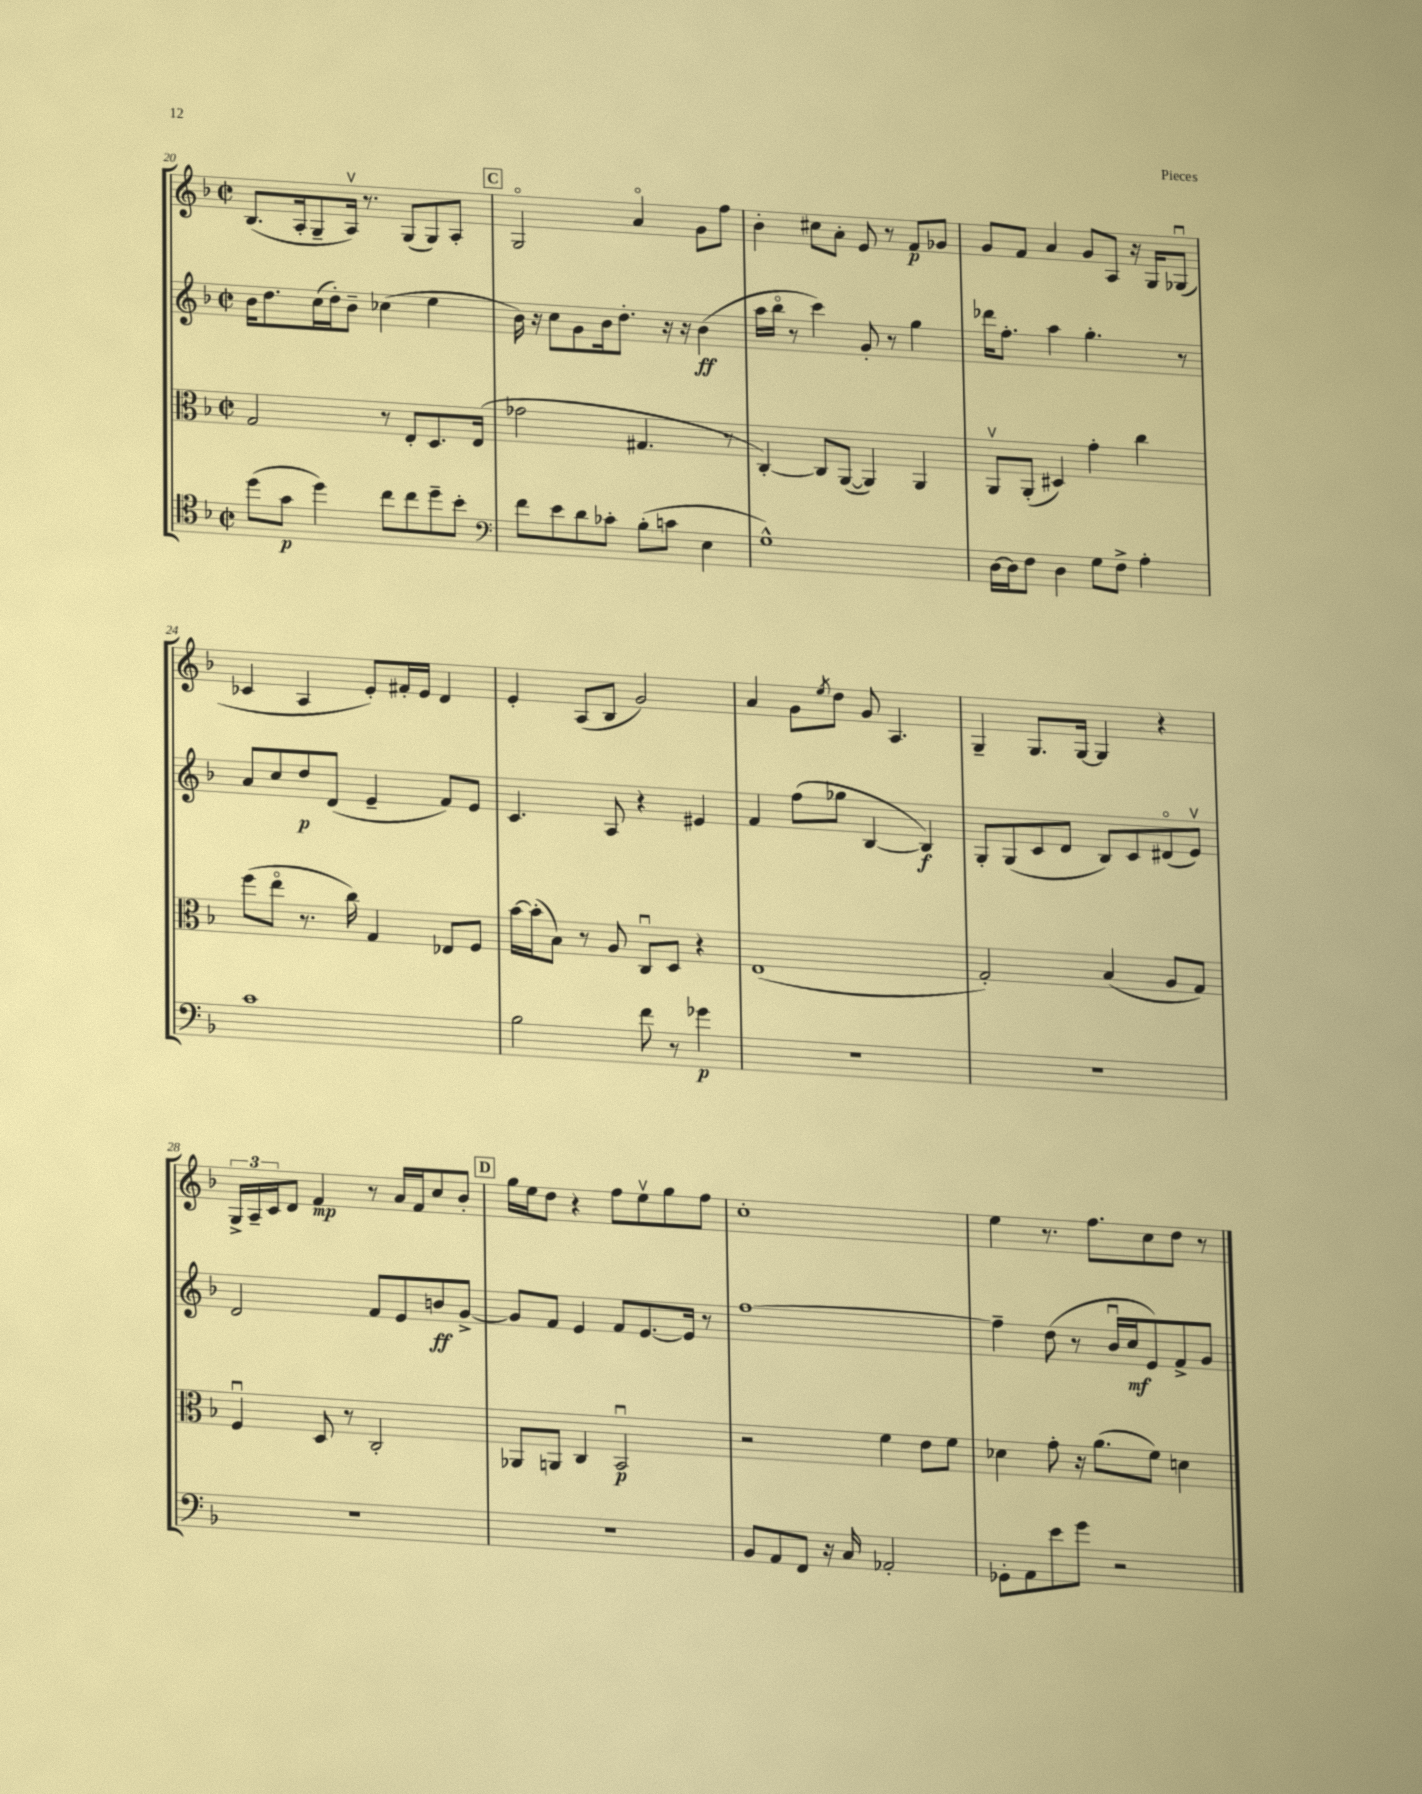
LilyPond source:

<<
\new StaffGroup <<
\new Staff = "s0" {
    \clef treble \key f \major \defaultTimeSignature \time 2/2
    bes8.( a16-. g8-- a16\upbow) r8. g8( g8) a8-. |
    \mark \markup { \box "C" } g2\flageolet a'4\flageolet g'8 f''8 |
    bes'4-. cis''8 a'8-. e'8 r8 f'8\p ges'8 |
    g'8 f'8 a'4 g'8 a8 r16 g16 ges8\downbow( |
    ces'4 a4 e'8-.) fis'16-. e'16 d'4 |
    e'4-. a8( bes8 g'2) |
    a'4 g'8 \acciaccatura { e''8 } d''8 g'8 a4. |
    g4-- g8. g16~ g4 r4 |
    \tuplet 3/2 { g16-> a16-- c'16 } d'8 f'4\mp r8 a'16 f'16 c''8 bes'8-. |
    \mark \markup { \box "D" } g''16 e''16 d''8 r4 f''8 e''8\upbow g''8 f''8 |
    c''1-. |
    e''4 r8. f''8. c''8 d''8 r8 \bar "|." |
}
\new Staff = "s1" {
    \clef treble \key f \major \defaultTimeSignature \time 2/2
    bes'16 d''8. c''16( d''16-.) bes'8-- ces''4( e''4 |
    \mark \markup { \box "C" } bes'16) r16 c''8 g'8 bes'16 d''8.-. r16 r16 bes'4\ff( |
    a''16 bes''16\flageolet r8 c'''4) g'8-. r8 g''4 |
    des'''16 f''8.-. a''4 g''4.-. r8 |
    a'8 c''8 d''8\p d'8( e'4-- f'8) e'8 |
    c'4. a8 r4 eis'4 |
    f'4 f''8( ges''8 bes4~ bes4\f) |
    g8-. g8( c'8 d'8 bes8) c'8 dis'8\flageolet( e'8\upbow) |
    d'2 f'8 e'8 b'8\ff g'8~-> |
    \mark \markup { \box "D" } g'8 f'8 e'4 f'8 e'8.~ e'16 r8 |
    f''1~ |
    f''4-- d''8( r8 bes'16\downbow c''16\mf e'8) f'8-> g'8 \bar "|." |
}
\new Staff = "s2" {
    \clef alto \key f \major \defaultTimeSignature \time 2/2
    g2 r8 e8-. d8. e16( |
    \mark \markup { \box "C" } ges'2 gis4. r8 |
    c4~-.) c8 a,8~( a,4) a,4 |
    a,8\upbow a,8-.( dis4) g'4-. c''4 |
    f''8( e''8\flageolet r8. c''16) g4 ees8 f8 |
    bes'16~ bes'16-.( bes8) r8 a8 c8\downbow d8 r4 |
    e1( |
    g2-.) bes4( a8 g8) |
    f4\downbow d8 r8 c2-. |
    \mark \markup { \box "D" } aes,8 a,8 c4 bes,2\downbow\p |
    r2 f'4 e'8 f'8 |
    des'4 g'8-. r16 a'8.( f'8) d'4 \bar "|." |
}
\new Staff = "s3" {
    \clef tenor \key f \major \defaultTimeSignature \time 2/2
    d''8( g'8\p d''4) c''8 c''8 d''8-- bes'8-. |
    \mark \markup { \box "C" } \clef bass f'8 e'8 d'8 ces'8-. bes8-.( c'8 e4 |
    g1-^) |
    d16~ d16 f8 d4 g8 f8-> a4-. |
    c'1 |
    bes2 f'8 r8 ges'4\p |
    R1 |
    R1 |
    R1 |
    \mark \markup { \box "D" } R1 |
    bes,8 a,8 f,8 r16 c16 aes,2-. |
    ges,8-. a,8 e'8 g'8 r2 \bar "|." |
}
>>
>>
\layout { \context { \Score currentBarNumber = #20 } }
